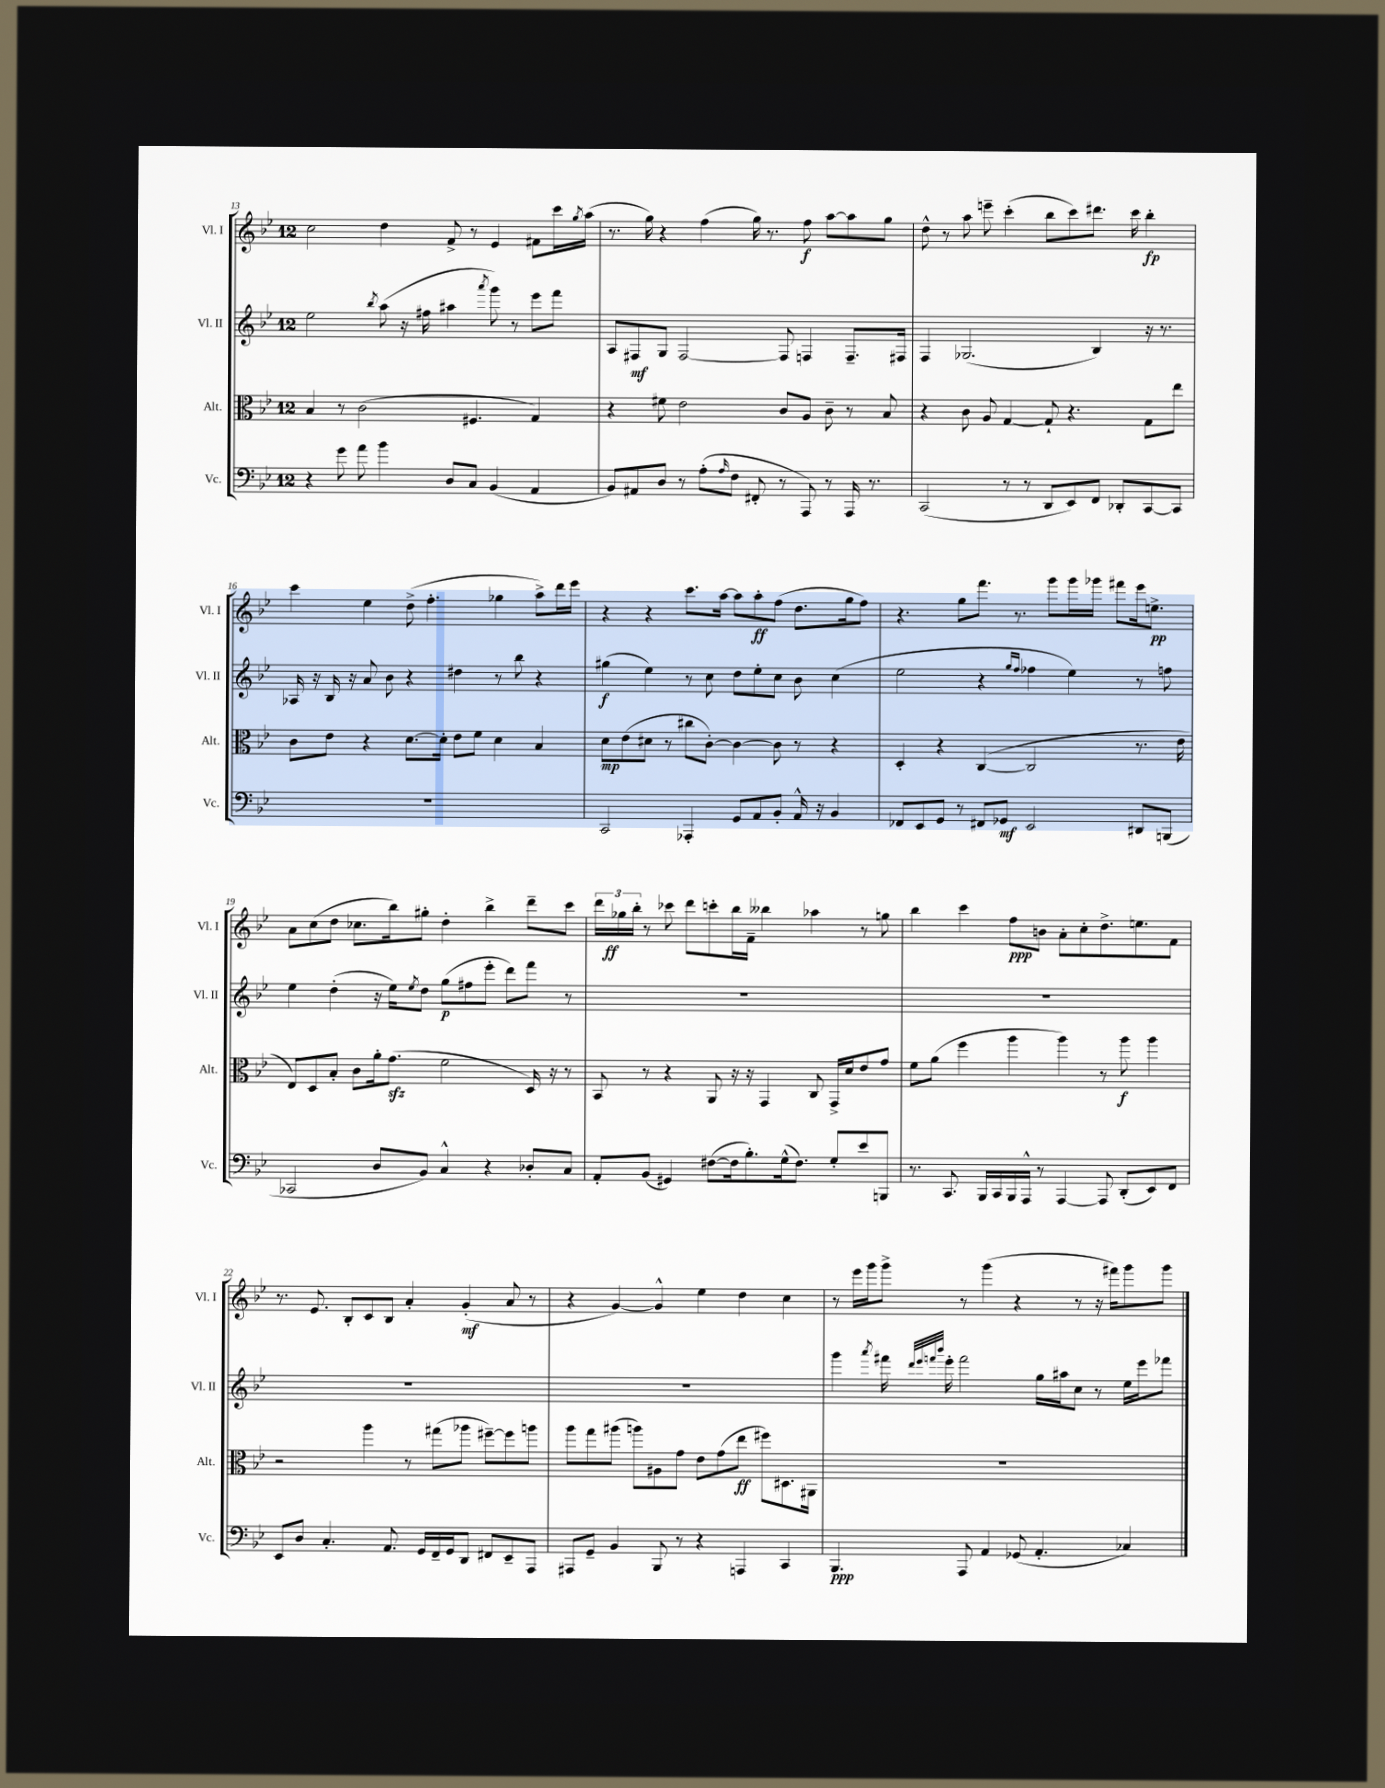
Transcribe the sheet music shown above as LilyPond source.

<<
\new StaffGroup <<
\new Staff = "s0" \with { instrumentName = "Vl. I" shortInstrumentName = "Vl. I" } {
    \clef treble \key bes \major \once \override Staff.TimeSignature.style = #'single-digit \time 12/8
    c''2 d''4 f'8-> r8 ees'4 fis'8 c'''16 \acciaccatura { g''8 } a''16( |
    r8. g''16) r4 f''4( g''16) r8. f''8\f a''8~ a''8 g''8 |
    d''8-^ r8 a''8 e'''8-- c'''4-.( bes''8 c'''8) dis'''8. c'''16 bes''4-.\fp |
    c'''4 ees''4 d''8->( f''4.-. ges''4 a''8->) d'''16 ees'''16 |
    r4 r4 c'''8. a''16~ a''8 a''8-.\ff f''8( d''8. g''16 f''8) |
    r4. g''8 f'''8. r8. g'''8 g'''16 ges'''16 fis'''8 ees'''16 e''8.->\pp |
    a'8 c''8( d''8 ces''8. bes''16) gis''8-. d''4-. bes''4-> d'''8-- c'''8 |
    \tuplet 3/2 { d'''16 ges''16\ff bes''16-. } r8 ces'''8 d'''8 c'''8-. bes''16 f'16-- beses''4 aes''4 r8 g''8 |
    bes''4 c'''4 f''8\ppp b'8 a'8-. c''8-. d''8.-> e''8. f'8 |
    r8. ees'8. bes8-. c'8 bes8 a'4-. g'4-.\mf( a'8 r8 |
    r4 g'4~) g'4-^ ees''4 d''4 c''4 |
    r8 ees'''16 g'''16 g'''8-> r8 g'''4( r4 r8 r16 fis'''16) g'''8 g'''8 \bar "|." |
}
\new Staff = "s1" \with { instrumentName = "Vl. II" shortInstrumentName = "Vl. II" } {
    \clef treble \key bes \major \once \override Staff.TimeSignature.style = #'single-digit \time 12/8
    ees''2 \acciaccatura { bes''8 } a''8( r16 fis''16 ais''4 \acciaccatura { a'''8 } g'''8) r8 ees'''8 f'''8 |
    a8 fis8\mf g8 fis2~ fis8 f4 f8.-- fis16 |
    f4 ges2.( bes4) r16 r8. |
    aes16 r16 bes16 r16 a'8 bes'8 r4 dis''4 r8 bes''8 r4 |
    gis''4\f( ees''4) r8 c''8 d''8 ees''8-. c''8 bes'8 c''4( |
    ees''2 r4 \grace { g''16 f''16 } fes''4 ees''4) r8 f''8 |
    ees''4 d''4-.( r16 ees''16) \acciaccatura { ees''8 } d''8 g''8\p( fis''8 ees'''8-. d'''8) f'''8 r8 |
    R1. |
    R1. |
    R1. |
    R1. |
    g'''4 \acciaccatura { a'''8 } fis'''16 \grace { d'''32 ees'''32 f'''32 bes'''32 } ees'''16-. f'''2 g''16 ais''16 c''8 r8 ees''16 ees'''16 fes'''8 \bar "|." |
}
\new Staff = "s2" \with { instrumentName = "Alt." shortInstrumentName = "Alt." } {
    \clef alto \key bes \major \once \override Staff.TimeSignature.style = #'single-digit \time 12/8
    bes4 r8 c'2( fis4. g4) |
    r4 fis'8 ees'2 c'8 a8 c'8-- r8 bes8 |
    r4 c'8 a8 g4~ g8-! r4. g8 ees''8 |
    c'8 ees'8 r4 d'8.~ d'16-. ees'8 f'8 d'4 bes4 |
    d'8\mp ees'8( dis'8 r8 cis''8 c'8~-.) c'4~ c'8 r8 r4 |
    d4-. r4 c4~( c2 r8. ees'16 |
    ees8) d8 bes8-. c'8 a'16-. g'8.\sfz( f'2 d16) r16 r8 |
    bes,8 r8 r4 a,8 r16 r16 g,4 c8 g,16-> d'16 ees'8 g'8 |
    f'8 a'8( f''4 a''4 a''4) r8 a''8\f a''4 |
    r2 a''4 r8 gis''8( aes''8 fis''8~--) fis''8 a''8 |
    a''8 g''8 ais''8( a''8) ais8 g'8 ees'8 g'8( ees''8\ff fis''8) dis8. ais,16 |
    R1. \bar "|." |
}
\new Staff = "s3" \with { instrumentName = "Vc." shortInstrumentName = "Vc." } {
    \clef bass \key bes \major \once \override Staff.TimeSignature.style = #'single-digit \time 12/8
    r4 g'8 a'8 bes'4 d8 c8 bes,4( a,4 |
    bes,8) ais,8 d8 r8 a8-.( \grace { a16 } f8 fis,8-. r8 a,,8) r8 a,,16 r8. |
    c,2( r8 r8 d,8 ees,8) f,8 des,8-. c,8~ c,8 |
    R1. |
    c,2 aes,,4-. g,8 a,8 bes,8-. a,16-^ r16 bes,4 |
    fes,8 ees,8 g,8 r8 fis,8 ges,8\mf ees,2 dis,8 b,,8( |
    ces,2 d8 bes,8) c4-^ r4 des8-. c8 |
    a,8-. bes,8( gis,4) fis8~( fis16 bes8.-.) g16-^( fis8.) g8-. ees'8 b,,8 |
    r8. c,8. bes,,16 c,16 bes,,16 a,,16-^ r8 a,,4~ a,,8 d,8-.( ees,8) f,8 |
    ees,8 d8 c4.-. a,8. g,16 f,16-- g,16 d,8 fis,8 ees,8-- a,,8 |
    ais,,8 g,8-- bes,4 bes,,8 r8 r4 a,,4 c,4 |
    bes,,4.\ppp a,,8 a,4 ges,8( a,4.-. ces4) \bar "|." |
}
>>
>>
\layout { \context { \Score currentBarNumber = #13 } }
